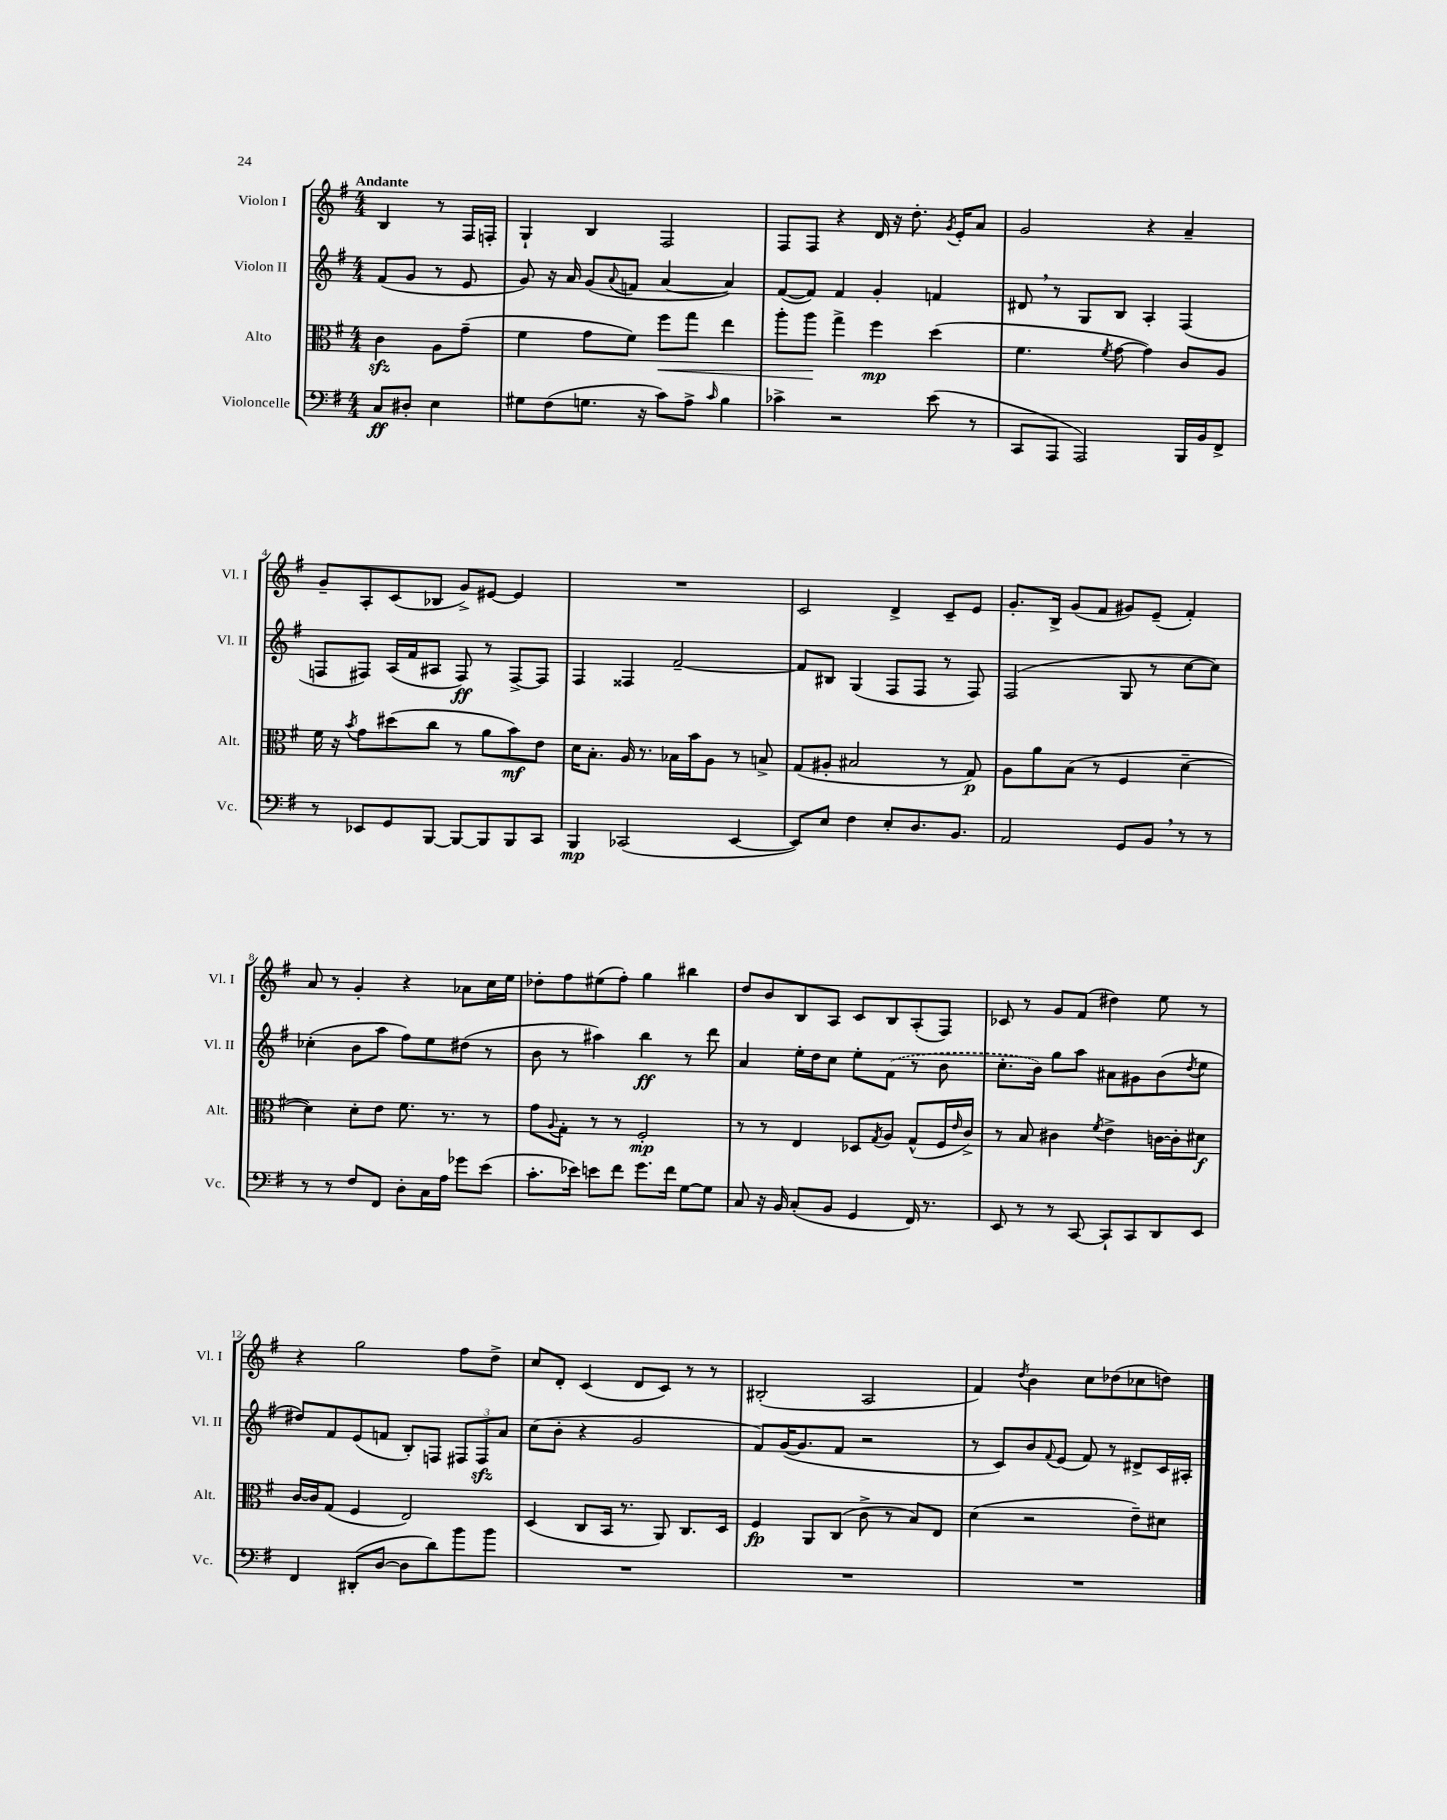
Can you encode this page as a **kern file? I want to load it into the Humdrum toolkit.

**kern	**kern	**kern	**kern
*staff4	*staff3	*staff2	*staff1
*clefF4	*clefC3	*clefG2	*clefG2
*k[f#]	*k[f#]	*k[f#]	*k[f#]
*M4/4	*M4/4	*M4/4	*M4/4
8C	4c	(8f#	4B
8D#'	.	8g	.
4E	8A	8r	8r
.	(8g~	8e	16F#
.	.	.	16F'
=	=	=	=
8G#	4f#	8g)	4G`
(8F#	.	16r	.
.	.	16a	.
8.G	8g	(8g	4B
.	.	8qqa	.
.	8f#)	8f	.
16r	.	.	.
8c)	8ff#	[4a	2F#
8A^	8gg	.	.
16qqc	.	.	.
4B	4ee	4a])	.
=	=	=	=
4c-^	8aa'	([8f#	8F#
.	8aa	8f#])	8F#
2r	4gg^	4f#	4r
.	4ff#	4g'	16d
.	.	.	16r
.	.	.	8.dd'
(8e	(4dd	4f	.
.	.	.	8qg
.	.	.	16e'
8r	.	.	8a
=	=	=	=
8CC	4.f#	8d#	2g
8AAA	.	8r	.
2AAA)	.	8G	.
.	8qf#	.	.
.	[8g	8B	.
.	4g])	4A'	4r
16BBB	8c	(4F#	4a~
16BB	.	.	.
8FF#^	8A	.	.
=	=	=	=
8r	16f#	8F	8g~
.	16r	.	.
.	8qb	.	.
8EE-	8g	8F#)	8A'
8GG	(8dd#	(16A	(8c
.	.	16f#	.
[8BBB	8cc	8A#	8B-
8BBB_	8r	8F#)	8g^)
8BBB]	8a	8r	[8e#
8BBB	8b)	[8F#^	4e#]
8CC	8e	8F#]	.
=	=	=	=
4BBB	16d	4F#	1r
.	8.B'	.	.
(2CC-	16A	4F##	.
.	8.r	.	.
.	16B-	[2f#~	.
.	16b	.	.
.	8A	.	.
[4EE	8r	.	.
.	8B^	.	.
=	=	=	=
8EE])	(8G	8f#]	2c
8E	8A#'	8B#	.
4F#	2B#	(4G	.
8E'	.	8F#	4d^
8.D	.	8F#	.
.	8r	8r	8c~
8.BB	.	.	.
.	8G)	8F#)	8e
=	=	=	=
2AA	8A	(2F#	8.g'
.	8a	.	.
.	.	.	16B^
.	(8B	.	(8g
.	8r	.	8f#
8GG	4F#	8G	8g#)
8BB	.	8r	(8e~
8r	[4d~	[8cc	4f#')
8r	.	8cc])	.
=	=	=	=
8r	4d])	(4cc-'	8a
8r	.	.	8r
8F#	8d'	8b	4g'
8FF#	8e	8aa	.
8D'	8.f#	8ff#)	4r
16C	.	8ee	.
16A	8.r	.	.
8g-	.	(8dd#	8a-
(8e	8r	8r	16cc
.	.	.	16ee
=	=	=	=
8.c'	8g	8b	8dd-'
.	8qqA	.	.
.	8G'	8r	8ff#
16e-)	.	.	.
8e	8r	4aa#)	(8ee#
8f#	8r	.	8ff#')
8.g	2F#'	4bb	4gg
16f#	.	.	.
[8G	.	8r	4bb#
8G]	.	8ddd	.
=	=	=	=
8C	8r	4a	8dd
16r	8r	.	8b
16BB	.	.	.
(8C'	4E	16ee'	8B
.	.	16dd	.
8BB	.	8cc	8A
4GG	8D-	8ee'	8c
.	8qG	.	.
.	8A	(8f#	8B
16FF#)	(8G^^	8r	(8A'
8.r	.	.	.
.	16F#	8b	8F#)
.	16qqe	.	.
.	16c^)	.	.
=	=	=	=
8EE	8r	8.cc'	8c-
8r	8B	.	8r
.	.	16b)	.
8r	4c#	8gg	8g
[8CC	.	8aa	(8f#
.	8qf#	.	.
8CC`]	4e^	8a#	4dd#)
8CC	.	8g#	.
8DD	[16c	(8b	8ee
.	16c']	.	.
.	.	8qdd	.
8EE	8d#	8ee	8r
=	=	=	=
4FF#	[16c	8dd#)	4r
.	16c]	.	.
.	(8G	8f#	.
(8DD#'	4F#	(8e	2gg
[8D	.	8f	.
8D]	2E)	8B')	.
8d)	.	8F	.
8b	.	12F#	8ff#
.	.	12F#	.
8b	.	.	8dd^
.	.	12a	.
=	=	=	=
1r	(4D	(8cc	8cc
.	.	8b'	8d'
.	8C	4r	(4c
.	16BB	.	.
.	8.r	.	.
.	.	2g	8d
.	8AA)	.	8c)
.	8.C	.	8r
.	.	.	8r
.	16D	.	.
=	=	=	=
1r	4F#	8f#)	(2B#'
.	.	([16g	.
.	.	8.g]	.
.	8AA	.	.
.	(8C	8f#	.
.	8c^	2r	2A
.	8r	.	.
.	8B)	.	.
.	8E	.	.
=	=	=	=
1r	(4d	8r	4f#)
.	.	8c)	.
.	.	.	8qdd
.	2r	8b	4b
.	.	8qqf#	.
.	.	(8e	.
.	.	8f#)	8cc
.	.	8r	(8dd-
.	8e~)	8d#^	8cc-
.	8d#	16c	8dd)
.	.	16A#'	.
==	==	==	==
*-	*-	*-	*-
